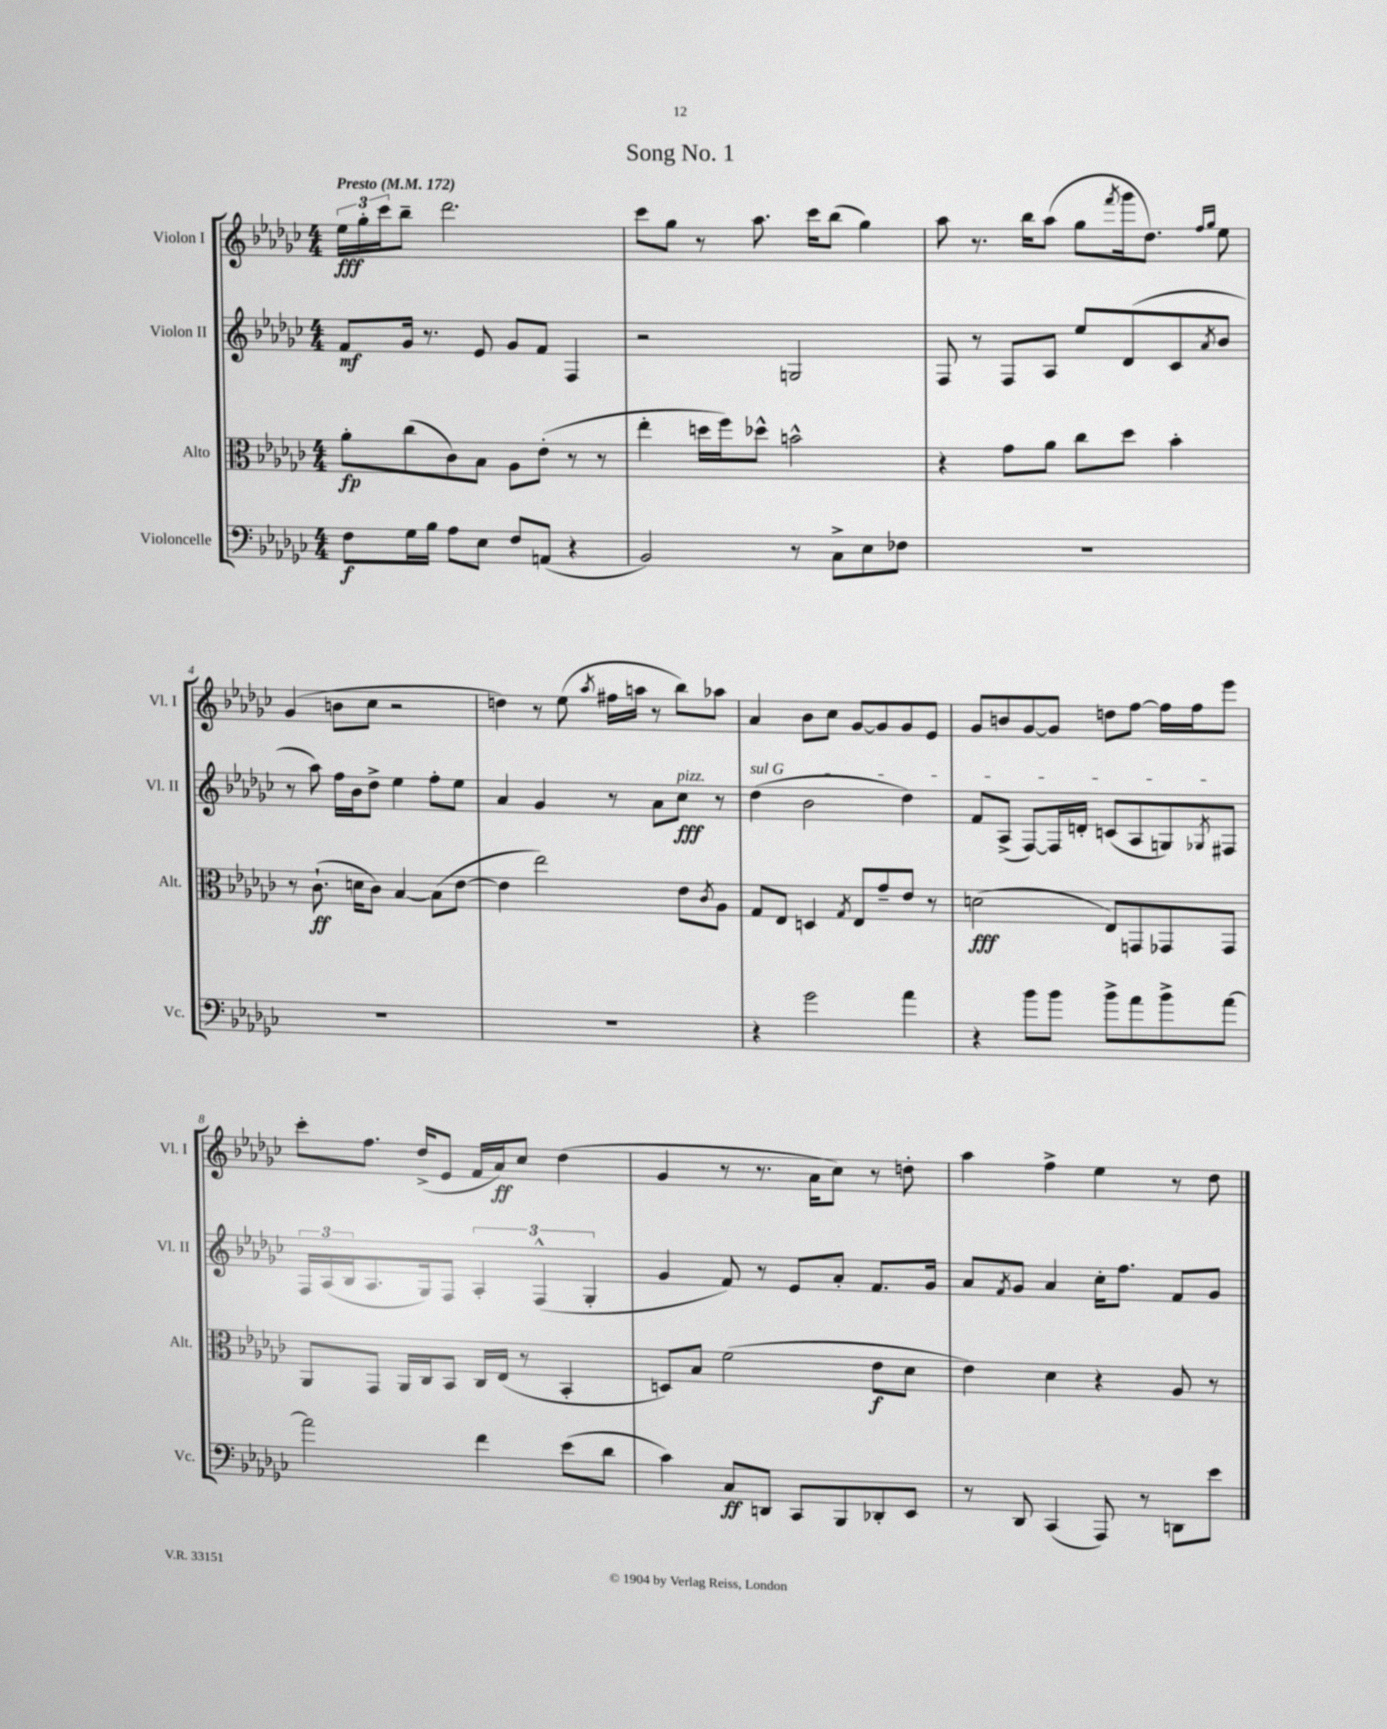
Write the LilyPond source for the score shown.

\header { title = "Song No. 1" }
<<
\new StaffGroup <<
\new Staff = "s0" \with { instrumentName = "Violon I" shortInstrumentName = "Vl. I" } {
    \clef treble \key ges \major \numericTimeSignature \time 4/4 \tempo "Presto" 4 = 172
    \tuplet 3/2 { ees''16\fff ges''16-. ces'''16 } bes''8-- des'''2. |
    ces'''8 ges''8 r8 aes''8. ces'''16 bes''8( ges''4) |
    aes''8 r8. bes''16 aes''8( ges''8 \acciaccatura { f'''8 } ges'''16 des''8.) \grace { f''16 ges''16 } ees''8 |
    ges'4( b'8 ces''8 r2 |
    d''4) r8 ees''8( \acciaccatura { aes''8 } fis''16 a''16 r8 bes''8) aes''8 |
    aes'4 bes'8 ces''8 ges'8~ ges'8 ges'8 ees'8 |
    ges'8 b'8 ges'8~ ges'8 d''8 f''8~ f''16 f''16 ees'''8 |
    ces'''8-. f''8. des''16->( ees'8 f'16 aes'16\ff) ces''8 des''4( |
    ges'4 r8 r8. aes'16 ces''8) r8 d''8-. |
    aes''4 f''4-> ees''4 r8 des''8 \bar "|." |
}
\new Staff = "s1" \with { instrumentName = "Violon II" shortInstrumentName = "Vl. II" } {
    \clef treble \key ges \major \numericTimeSignature \time 4/4
    f'8\mf ges'16 r8. ees'8 ges'8 f'8 f4 |
    r2 g2 |
    f8 r8 f8 aes8 ees''8 des'8( ces'8 \acciaccatura { aes'8 } bes'8 |
    r8 aes''8) f''16 bes'16 des''8-> ees''4 f''8-. ees''8 |
    aes'4 ges'4 r8 aes'8 ces''8\fff^\markup { \italic "pizz." } r8 |
    \once \override TextSpanner.bound-details.left.text = \markup { \italic "sul G" } des''4\startTextSpan( bes'2 des''4) |
    f'8 aes8->( f8~) f16 d'16-. c'8( aes8 g8) \acciaccatura { ges8 } fis8\stopTextSpan |
    \tuplet 3/2 { f16 aes16( bes16 } aes8. ges16) f8 \tuplet 3/2 { aes4-. f4-^( ges4-. } |
    ges'4 f'8) r8 ees'8 aes'8-. f'8. ges'16 |
    aes'8 \acciaccatura { f'8 } ges'8 aes'4 ces''16-. f''8. f'8 ges'8 \bar "|." |
}
\new Staff = "s2" \with { instrumentName = "Alto" shortInstrumentName = "Alt." } {
    \clef alto \key ges \major \numericTimeSignature \time 4/4
    aes'8-.\fp ces''8( ces'8) bes8 aes8 ees'8-.( r8 r8 |
    ees''4-. d''16 f''16) des''8-^ b'2-^ |
    r4 ges'8 aes'8 ces''8 des''8 bes'4-. |
    r8 ces'8.-!\ff( d'16 ces'8) bes4~ bes8( ees'8~ |
    ees'4 ees''2) ees'8 \acciaccatura { ces'8 } aes8 |
    ges8 ees8 d4 \acciaccatura { ges8 } ees8 ges'8-- ees'8 r8 |
    d'2\fff( ees8) g,8 ges,8 ges,8 |
    aes,8 ges,8 aes,16 ces16 bes,8 ces16 ees16( r8 bes,4-. |
    d8) bes8 f'2( ees'8\f des'8 |
    ees'4) des'4 r4 aes8 r8 \bar "|." |
}
\new Staff = "s3" \with { instrumentName = "Violoncelle" shortInstrumentName = "Vc." } {
    \clef bass \key ges \major \numericTimeSignature \time 4/4
    f8\f ges16 bes16 aes8 ees8 f8 a,8( r4 |
    bes,2) r8 ces8-> ees8 fes8 |
    R1 |
    R1 |
    R1 |
    r4 ges'2 aes'4 |
    r4 bes'8 bes'8 bes'8-> aes'8 bes'8-> aes'8~ |
    aes'2 f'4 ees'8( des'8 |
    ces'4) ces8\ff d,8 ces,8 bes,,8 des,8-. ees,8 |
    r8 des,8 ces,4( aes,,8) r8 d,8 ees'8 \bar "|." |
}
>>
>>
